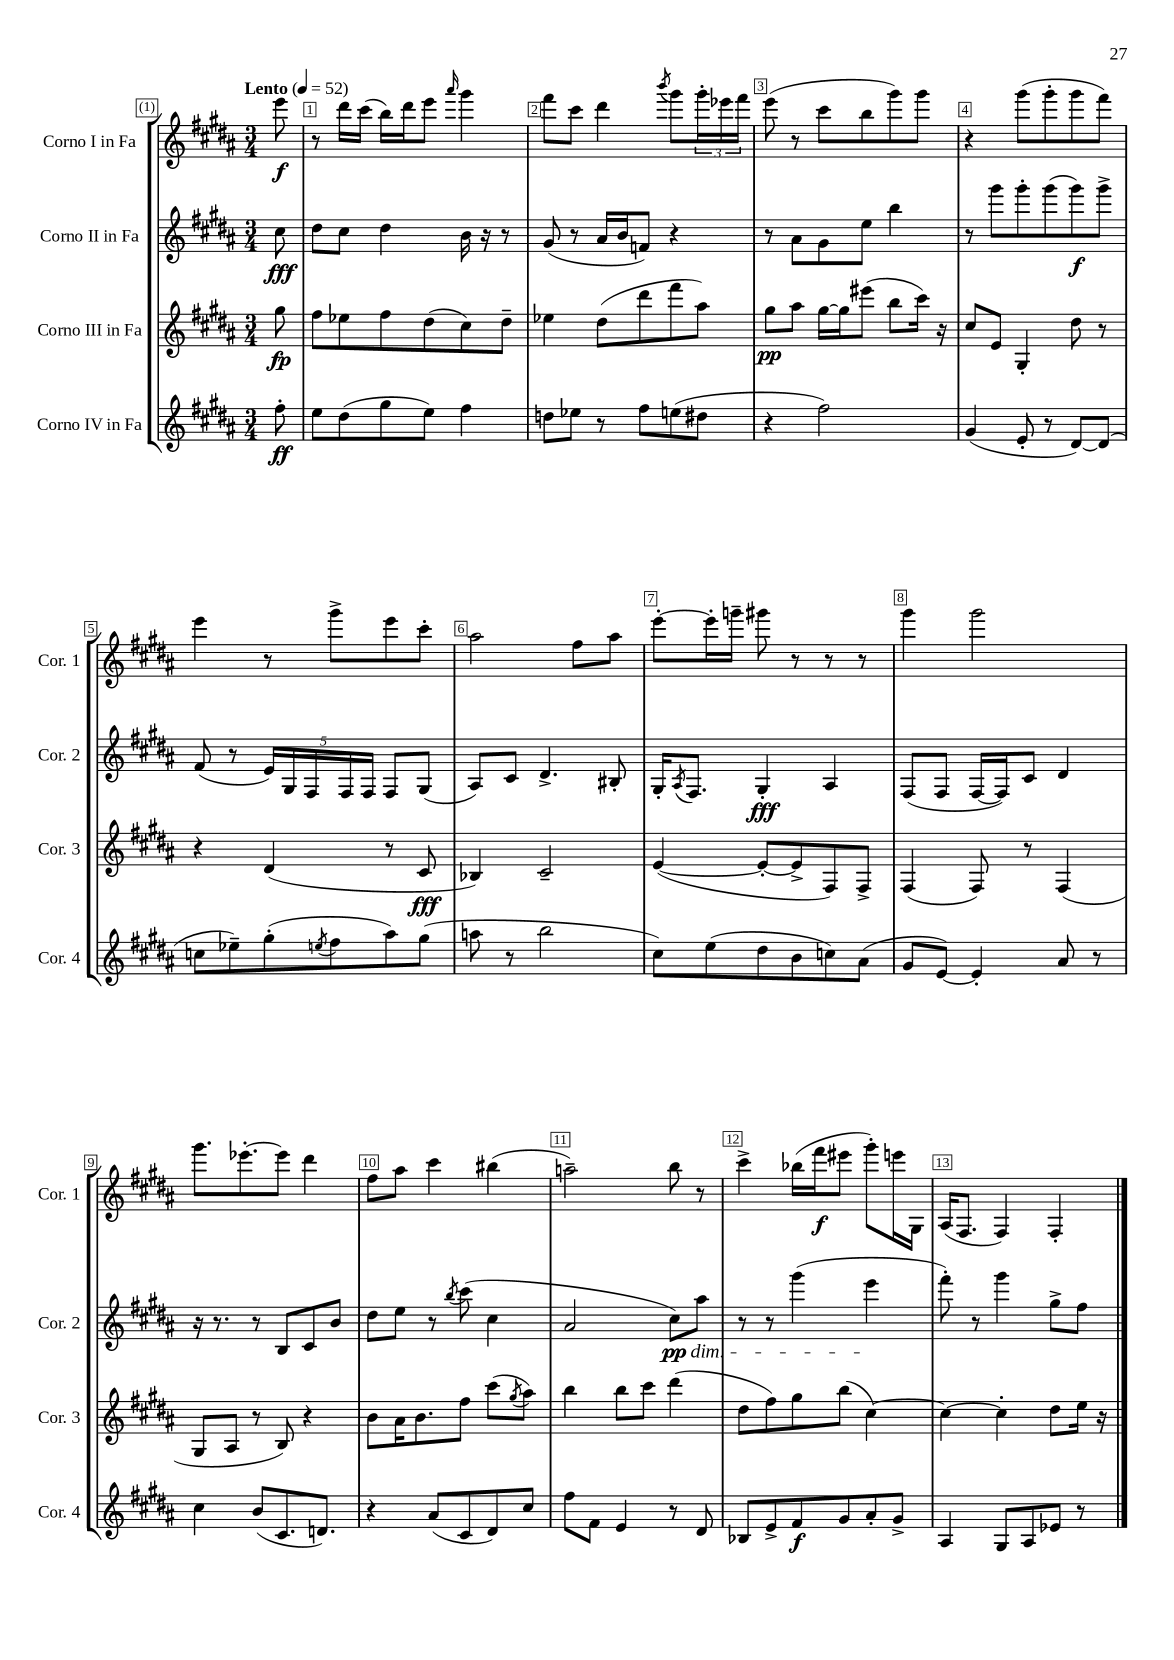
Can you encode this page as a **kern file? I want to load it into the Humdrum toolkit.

**kern	**kern	**kern	**kern
*staff4	*staff3	*staff2	*staff1
*clefG2	*clefG2	*clefG2	*clefG2
*k[f#c#g#d#a#]	*k[f#c#g#d#a#]	*k[f#c#g#d#a#]	*k[f#c#g#d#a#]
*M3/4	*M3/4	*M3/4	*M3/4
*MM52	*MM52	*MM52	*MM52
8ff#'	8gg#	8cc#	8eee
=	=	=	=
8ee	8ff#	8dd#	8r
(8dd#	8ee-	8cc#	16ddd#
.	.	.	(16ccc#
8gg#	8ff#	4dd#	16bb)
.	.	.	16ddd#
8ee)	(8dd#	.	8eee
.	.	.	16qqaaa#
4ff#	8cc#)	16b	4ggg#
.	.	16r	.
.	8dd#~	8r	.
=	=	=	=
8dd	4ee-	(8g#	8fff#
8ee-	.	8r	8ccc#
8r	(8dd#	16a#	4ddd#
.	.	16b	.
8ff#	8ddd#	8f)	.
.	.	.	8qbbb
(8ee	8fff#	4r	8ggg#
8dd#	8aa#)	.	24ggg#'
.	.	.	24eee-
.	.	.	24fff#
=	=	=	=
4r	8gg#	8r	(8eee
.	8aa#	8a#	8r
2ff#)	[16gg#	8g#	8ccc#
.	16gg#]	.	.
.	(8eee#	8ee	8bb
.	8bb	4bb	8ggg#)
.	16ccc#)	.	8ggg#
.	16r	.	.
=	=	=	=
(4g#	8cc#	8r	4r
.	8e	8ggg#	.
8e'	4G#'	8ggg#'	(8ggg#
8r	.	(8ggg#	8ggg#'
[8d#)	8dd#	8ggg#)	8ggg#
(8d#]	8r	8ggg#^	8fff#)
=	=	=	=
8cc	4r	(8f#	4eee
8ee-~)	.	8r	.
(8gg#'	(4d#	20e)	8r
.	.	20G#	.
.	.	20F#	.
8qee	.	.	.
8ff#	.	.	8ggg#^
.	.	20F#	.
.	.	20F#	.
8aa#)	8r	8F#	8eee
(8gg#	8c#	(8G#	8ccc#'
=	=	=	=
8aa	4B-)	8A#)	2aa#
8r	.	8c#	.
2bb	2c#~	4.d#^	.
.	.	.	8ff#
.	.	8B#'	8aa#
=	=	=	=
8cc#)	([4e	16G#'	[8eee'
.	.	8qA#	.
.	.	8.F#	.
(8ee	.	.	16eee']
.	.	.	16ggg~
8dd#	8e'_	4G#'	8ggg#
8b	8e^]	.	8r
8cc)	8F#)	4A#	8r
(8a#	8F#^	.	8r
=	=	=	=
8g#	(4F#	(8F#	4ggg#
[8e)	.	8F#	.
4e']	8F#)	[16F#	2ggg#
.	.	16F#])	.
.	8r	8c#	.
8a#	(4F#	4d#	.
8r	.	.	.
=	=	=	=
4cc#	8G#	16r	8.ggg#
.	.	8.r	.
.	8A#	.	.
.	.	.	[8.eee-'
(8b	8r	8r	.
8.c#	8B)	8B	8eee-]
.	4r	8c#	4ddd#
8.d)	.	.	.
.	.	8b	.
=	=	=	=
4r	8b	8dd#	8ff#
.	16a#	8ee	8aa#
.	8.b	.	.
(8a#	.	8r	4ccc#
.	.	8qbb	.
8c#	8ff#	(8ccc#	.
8d#)	(8ccc#	4cc#	(4bb#
.	8qgg#	.	.
8cc#	8aa#)	.	.
=	=	=	=
8ff#	4bb	2a#	2aa~)
8f#	.	.	.
4e	8bb	.	.
.	8ccc#	.	.
8r	(4ddd#	8cc#)	8bb
8d#	.	8aa#	8r
=	=	=	=
8B-	8dd#	8r	4ccc#^
8e^	8ff#)	8r	.
8f#	8gg#	(4ggg#	(16bb-
.	.	.	16fff#
8g#	(8bb	.	8eee#
8a#'	[4cc#)	4eee	8ggg#')
8g#^	.	.	16eee
.	.	.	16G#
=	=	=	=
4A#	4cc#_	8fff#')	(16A#
.	.	.	8.F#
.	.	8r	.
8G#	4cc#']	4ggg#	4F#)
8A#	.	.	.
8e-	8dd#	8gg#^	4F#'
8r	16ee	8ff#	.
.	16r	.	.
==	==	==	==
*-	*-	*-	*-
